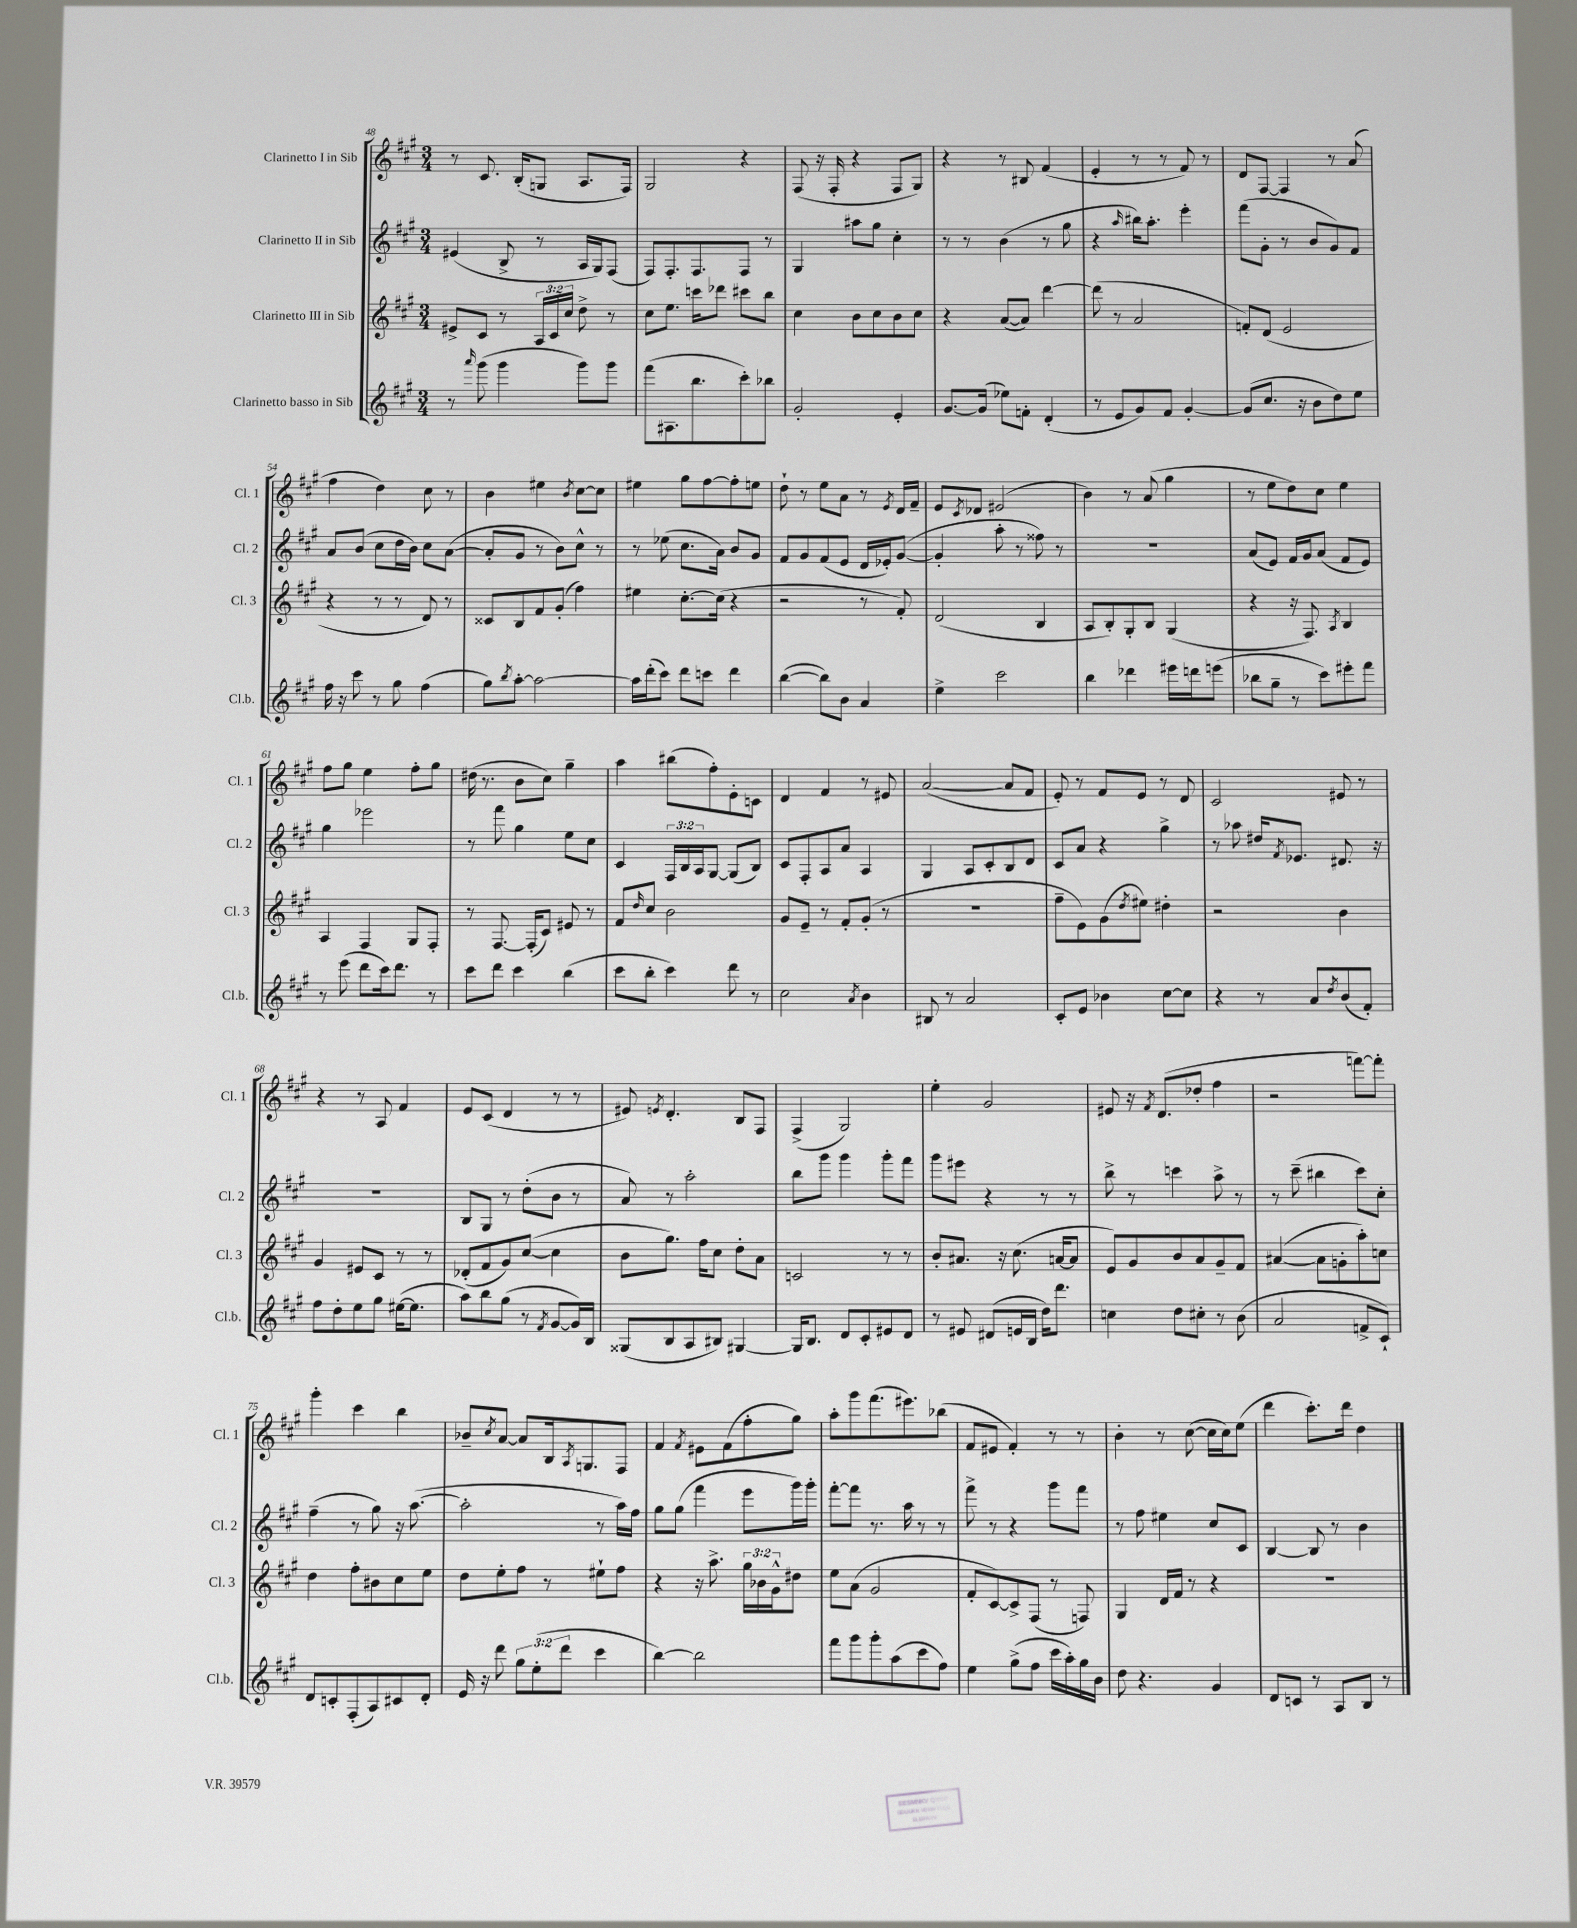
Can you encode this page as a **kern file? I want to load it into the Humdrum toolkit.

**kern	**kern	**kern	**kern
*part4	*part3	*part2	*part1
*staff4	*staff3	*staff2	*staff1
*I"Clarinetto basso in Sib	*I"Clarinetto III in Sib	*I"Clarinetto II in Sib	*I"Clarinetto I in Sib
*I'Cl.b.	*I'Cl. 3	*I'Cl. 2	*I'Cl. 1
*clefG2	*clefG2	*clefG2	*clefG2
*k[f#c#g#]	*k[f#c#g#]	*k[f#c#g#]	*k[f#c#g#]
*M3/4	*M3/4	*M3/4	*M3/4
=48	=48	=48	=48
8r	8e#X^/L	(4e#X/	8r
16qqaaa/	.	.	.
(8ggg#\	8c#/J	.	8.c#/
4ggg#\	8r	8B^/	.
.	.	.	(16B'/KL
.	24A/LL	8r	8Gn/J
.	24c#/	.	.
.	24cc#/JJ	.	.
8ggg#\L)	8dd^\	16A/LL	8.A/L
.	.	16G#/J)	.
8ggg#\J	8r	(8F#/J	.
.	.	.	16F#/Jk)
=49	=49	=49	=49
(8fff#\L	8cc#\L	8F#/L)	2G#/
8.A#X\	8.ee\J	8.F#'/	.
8.bb\	16cccn\KL	8.F#/	.
.	8ddd-X\J	.	.
8ccc#'\)	8ccc#X\L	8F#/J	4r
8bb-X\J	8bb\J	8r	.
=50	=50	=50	=50
2g#'/	4cc#\	4G#/	(8F#/
.	.	.	16r
.	.	.	16F#'/
.	8b\L	8aa#X\L	4r
.	8cc#\	8gg#\J	.
4e'/	8b\	4cc#'\	8F#/L
.	8cc#\J	.	8G#/J)
=51	=51	=51	=51
[8.g#/L	4r	8r	4r
.	.	8r	.
(16g#/Jk]	.	.	.
8ee-X\L)	([8a/L	(4b\	8r
8fn'\J	8a/J])	.	8B#X/
(4d'/	[4ddd\	8r	(4f#/
.	.	8gg#\	.
=52	=52	=52	=52
8r	(8ddd\]	4r	4e'/
8e/L	8r	.	.
.	.	16qqaa/	.
8g#/)	2a/	16bb#X\KL)	8r
.	.	8.aa'\J	.
8f#/J	.	.	8r
[4g#'/	.	4eee'\	8f#/)
.	.	.	8r
=53	=53	=53	=53
(8g#/L]	8fn'/L)	(8fff#\L	8d/L
8.cc#/J	(8d/J	8g#'\J	[8F#/J
.	2e/	8r	4F#/]
16r	.	.	.
8b\L	.	8b/L	.
8dd\)	.	8g#/)	8r
8ee\J	.	8f#/J	(8a/
!!LO:LB:g=z
=54	=54	=54	=54
16ff#\	4r	8a/L	4ff#\
16r	.	.	.
8ccc#\	.	(8b/J	.
8r	8r	8cc#\L	4dd\)
8gg#\	8r	16dd\L	.
.	.	16b\JJ)	.
(4ff#\	8d/)	8cc#\L	8cc#\
.	8r	([8a\J	8r
=55	=55	=55	=55
8gg#\L)	8c##X/L	8a'/L]	4b\
8qbb/	.	.	.
[8aa'\J	8B/	8g#/J	.
2aa\_	8f#/	8r	4ee#X\
.	(8g#'/J	8b\L)	.
.	.	.	8qb/
.	4ff#\)	8cc#^^\J	[8cc#\L
.	.	8r	8cc#\J]
=56	=56	=56	=56
16aa\LL]	4ee#X\	8r	4ee#X\
(16ddd'\J	.	.	.
8ccc#\J)	.	(8ee-X\	.
8ddd\L	[8.cc#'\L	8.cc#\L	8gg#\L
8cccn\J	.	.	[8ff#\
.	(16cc#\Jk]	16a\Jk)	.
4ddd\	4r	8b/L	8ff#'\]
.	.	8g#/J	8een\J
=57	=57	=57	=57
([4bb\	2r	8f#/L	8dd`\
.	.	8g#/	8r
8bb\L])	.	(8f#/	8ee\L
8b\J	.	8e/J	8a\J
4a/	8r	16d/LL	8r
.	.	16e-X'/J)	.
.	.	.	8qe/
.	8f#'/)	([8g#/J	16d/LL
.	.	.	16f#~/JJ
=58	=58	=58	=58
4ee^\	(2d/	4g#'/]	8e/L
.	.	.	8qc#/
.	.	.	8d-X/J
2ccc#\	.	8aa'\	(2e#X/
.	.	8r	.
.	4B/	8ff##X\)	.
.	.	8r	.
=59	=59	=59	=59
4bb\	8A/L	2.r	4b\)
.	8B'/)	.	.
4ddd-X\	8G#'/	.	8r
.	8B/J	.	(8a/
16eee#X\LL	(4G#/	.	4gg#\
16dddn\J	.	.	.
(8eeen\J	.	.	.
=60	=60	=60	=60
8bb-X\L	4r	(8a/L	8r
8gg#~\J	.	8e/J)	8ee\L
8r	16r	16f#/LL	8dd\)
.	8.F#/)	16g#/J	.
8ccc#\L)	.	(8a/J	8cc#\J
.	8qA/	.	.
8eee#X'\	4B/	8f#/L	4ee\
8fff#\J	.	8e/J)	.
!!LO:LB:g=z
=61	=61	=61	=61
8r	4A/	4gg#\	8ff#\L
(8eee\	.	.	8gg#\J
8ddd\L	4F#/	2eee-X\	4ee\
16ccc#\k)	.	.	.
8.ddd\J	.	.	.
.	8G#/L	.	8ff#'\L
8r	8F#'/J	.	8gg#\J
=62	=62	=62	=62
8ccc#\L	8r	8r	(16dd#X\
.	.	.	8.r
8ddd\J	[8.F#/	8fff#\	.
4ccc#\	.	4gg#\	8b\L
.	(16F#'/KL]	.	.
.	8c#/J)	.	8cc#\J)
(4bb\	8e#X/	8ee\L	4gg#~\
.	8r	8cc#\J	.
=63	=63	=63	=63
8ccc#\L	8f#/L	4c#/	4aa\
.	16qqdd/	.	.
8bb'\J	8cc#/J	.	.
4ccc#\)	2b\	24F#/LL	(8bb#X\L
.	.	24B/	.
.	.	24A/J	.
.	.	[8G#/J	8ff#'\)
8ddd\	.	(8G#/L]	8e'\
8r	.	8B/J)	8cn\J
=64	=64	=64	=64
2cc#\	8g#/L	8c#/L	4d/
.	8e~/J	8F#'/	.
.	8r	8A/	4f#/
.	8f#'/L	8a/J	.
8qa/	.	.	.
4b\	(8g#'/J	4A/	8r
.	8r	.	8e#X/
=65	=65	=65	=65
8B#X/	2.r	4G#/	([2a/
8r	.	.	.
2a/	.	8A/L	.
.	.	8c#'/	.
.	.	8B/	8a/L]
.	.	8d/J	8f#/J
=66	=66	=66	=66
8c#'/L	8ff#~\L	8c#/L	8e'/)
8e/J	8e\)	8a/J	8r
4b-X\	(8g#\	4r	8f#/L
.	8qdd/	.	.
.	8ee#X\J)	.	8e/J
[8cc#\L	4dd#X'\	4gg#^\	8r
8cc#\J]	.	.	8d/
=67	=67	=67	=67
4r	2r	8r	2c#/
.	.	8aa-X\	.
8r	.	16dd#X/KL	.
.	.	8qf#/	.
.	.	8.e-X/J	.
8a/L	.	.	.
8qdd/	.	.	.
(8b/	4b\	8.d#X/	8e#X/
8f#'/J)	.	.	8r
.	.	16r	.
!!LO:LB:g=z
=68	=68	=68	=68
8ff#\L	4g#/	2.r	4r
8dd'\	.	.	.
8ee\	8e#X/L	.	8r
8gg#\J	8c#/J	.	8A/
([16ee#X\KL	8r	.	4f#/
8.ee#\J]	.	.	.
.	8r	.	.
=69	=69	=69	=69
8aa\L)	(8d-X'/L	8B/L	8e/L
8bb\	8f#/	8G#/J	(8c#/J
(8gg#\J	8g#/)	8r	4d/
8r	([8cc#/J	(8dd'\L	.
8qf#/	.	.	.
[8g#/L	4cc#\]	8b\J	8r
16g#/L])	.	8r	8r
16B/JJ	.	.	.
=70	=70	=70	=70
(8G##X/L	8b\L	8a/)	8e#X/)
.	.	.	8qen/
8B/	8.gg#\J)	8r	4.d'/
8A/	.	2aa'\	.
.	16ff#\KL	.	.
8B#X/J)	8cc#\J	.	.
[4G#X/	8dd'\L	.	8B/L
.	8a\J	.	8F#/J
=71	=71	=71	=71
16G#/KL]	2cn/	8bb\L	(4F#^/
8.B/J	.	.	.
.	.	8ggg#\J	.
8d/L	.	4ggg#\	2G#/)
8c#'/	.	.	.
8e#X/	8r	8ggg#'\L	.
8d/J	8r	8fff#\J	.
=72	=72	=72	=72
8r	8b'/L	8ggg#\L	4ee'\
8e#X/	8.a#X/J	8eee#X\J	.
(8d#X/L	.	4r	2g#/
.	16r	.	.
16en/L	(8.cc#\	.	.
16B/JJ	.	.	.
16dd\KL)	.	8r	.
8.ddd\J	[16an/KL	.	.
.	8a/J]	8r	.
=73	=73	=73	=73
4ccn\	8e/L)	8bb^\	8e#X/
.	8g#/	8r	16r
.	.	.	8qf#/
.	.	.	(8.d/L
8dd\L	8b/	4cccn\	.
8cc#X'\J	8a/	.	8dd-X'/J
8r	8g#~/	8aa^\	4ff#\
(8b\	8f#/J	8r	.
=74	=74	=74	=74
2a/	([4a#X/	8r	2r
.	.	(8ccc#~\	.
.	8a#\L]	4bb#X\	.
.	8gn'\	.	.
8fn^/L	8aa'\)	8ccc#\L)	[8fffn\L)
8c#`/J)	8ccn\J	8cc#'\J	8fff'\J]
!!LO:LB:g=z
=75	=75	=75	=75
8d/L	4dd\	(4ff#~\	4ggg#'\
8cn'/	.	.	.
(8F#'/	8ff#'\L	8r	4ccc#\
8A/)	8b#X\	8gg#\)	.
8c#X/	8cc#\	16r	4bb\
.	.	([8.aa\	.
8d'/J	8ee\J	.	.
=76	=76	=76	=76
16e/	8dd\L	2aa'\]	8b-X~/L
16r	.	.	.
.	.	.	8qcc#/
8ddd\	8ee'\	.	[8a/J
12gg#\L	8ff#\J	.	8a/L]
(12ee'\	.	.	.
.	8r	.	16B/k
12ddd\J	.	.	.
.	.	.	8qA/
.	.	.	8.Gn/
4ccc#\	8ee#X`\L	8r	.
.	8ff#\J	16aa\LL)	8F#/J
.	.	16ff#\JJ	.
=77	=77	=77	=77
[4bb\)	4r	8gg#\L	4f#/
.	.	(8gg#\J	.
.	.	.	8qf#/
2bb\]	16r	4fff#\	8e#X\L
.	8.aa^\	.	.
.	.	.	(8f#\
.	24gg#\LL	8eee\L	8ff#'\
.	24b-X\	.	.
.	24g#^^\J	.	.
.	8dd#X\J	16ggg#\L)	8gg#\J)
.	.	16ggg#'\JJ	.
=78	=78	=78	=78
8fff#\L	8ee\L	[8fff#'\L	8aa'\L
8ggg#\	(8a\J	8fff#\J]	8ggg#\
8ggg#'\	2g#/	8.r	(8.fff#\
(8aa\	.	.	.
.	.	16aa\	8.eee#X\)
8ccc#\	.	8r	.
8ff#\J)	.	8r	(8bb-X\J
=79	=79	=79	=79
4ee\	8f#'/L	8fff#^\	8f#/L
.	[8c#/)	8r	8e#X/J
(8gg#^\L	8c#^/]	4r	4f#'/)
8ff#\J	(8F#/J	.	.
16ccc#\LL	8r	8ggg#\L	8r
16aa'\)	.	.	.
16gg#\	8Fn/)	8fff#\J	8r
16b\JJ	.	.	.
=80	=80	=80	=80
8dd\	4G#/	8r	4b'\
4.r	.	8ff#\	.
.	16d/LL	4ee#X\	8r
.	16f#/JJ	.	.
.	8r	.	([8cc#\
4g#/	4r	8cc#/L	16cc#\LL]
.	.	.	16cc#\J)
.	.	8c#/J	(8ee\J
=81	=81	=81	=81
8d/L	2.r	[4B/	4ddd\
8cn/J	.	.	.
8r	.	8B/]	8.ccc#'\L)
8A/L	.	8r	.
.	.	.	16ddd\Jk
8B/J	.	4b\	4dd\
8r	.	.	.
==	==	==	==
*-	*-	*-	*-
